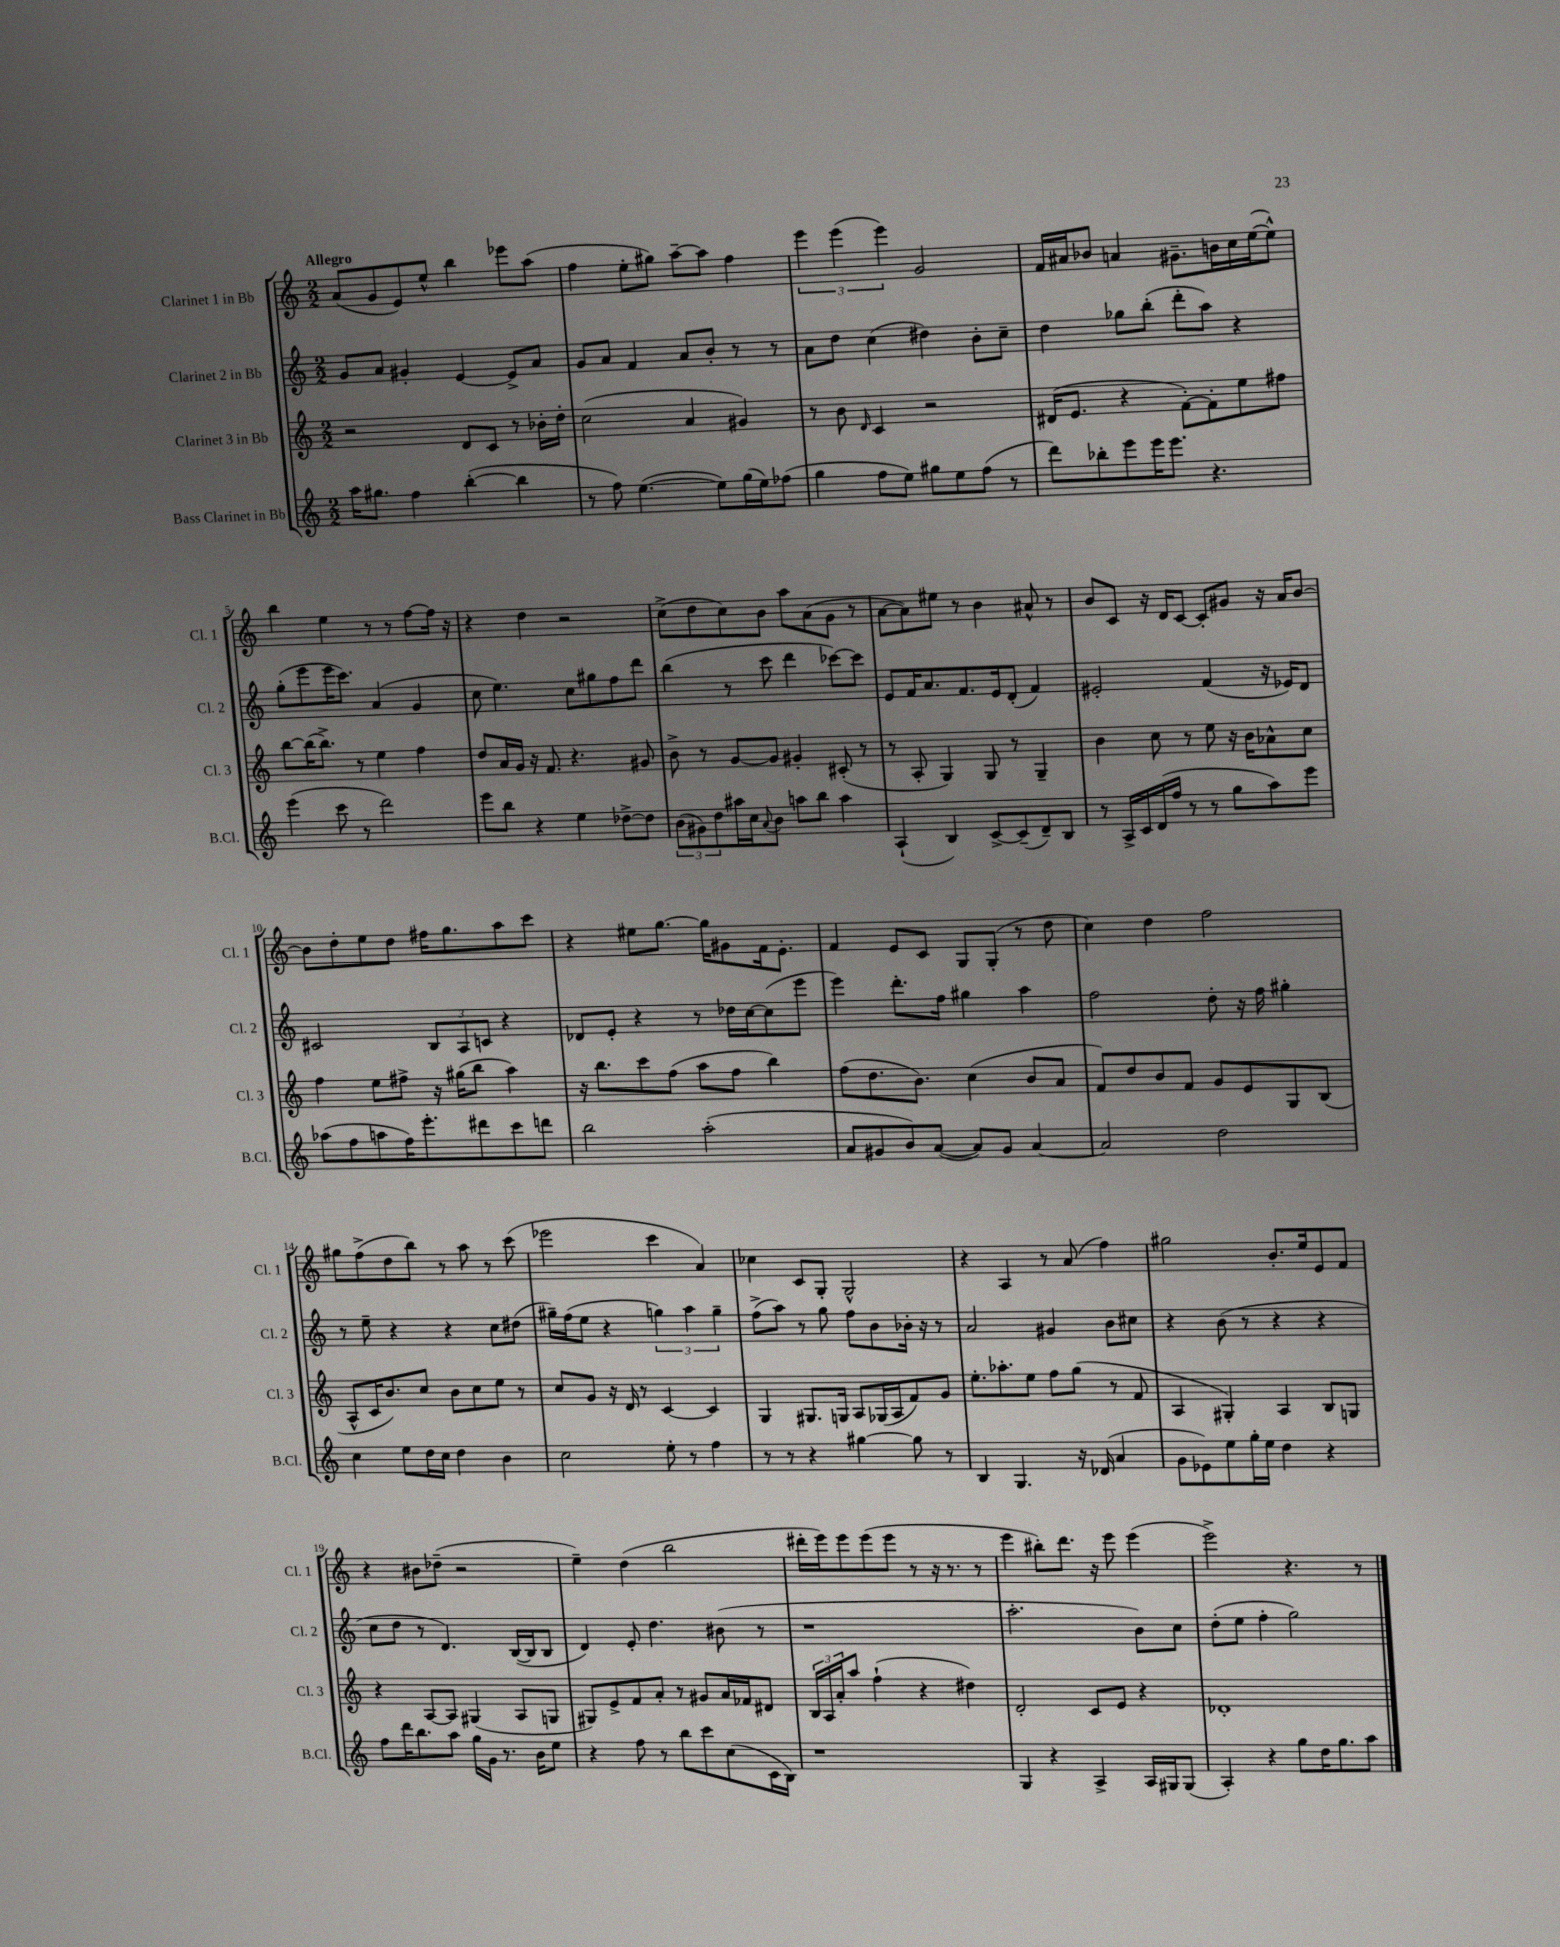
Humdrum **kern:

**kern	**kern	**kern	**kern
*staff4	*staff3	*staff2	*staff1
*clefG2	*clefG2	*clefG2	*clefG2
*k[]	*k[]	*k[]	*k[]
*M2/2	*M2/2	*M2/2	*M2/2
16aa	2r	8g	(8a
8.gg#	.	.	.
.	.	8a	8g
4ff	.	4g#'	8e)
.	.	.	8ee^^
([4bb'	8d	[4e	4bb
.	8c	.	.
4bb]	8r	8e^]	8eee-
.	16b-'	8a	(8aa
.	16dd'	.	.
=	=	=	=
8r	(2cc	8g	4ff
8ff)	.	8a	.
([4.ee	.	4f	8ee'
.	.	.	8gg#)
.	4a	8a	[8aa~
8ee])	.	8b'	8aa]
(16gg	4g#)	8r	4ff
16ee)	.	.	.
(8ff-	.	8r	.
=	=	=	=
4gg	8r	8a	6eee
.	8b	8dd	.
.	.	.	(6eee
.	16qqd	.	.
8ff	4c	(4cc	.
.	.	.	6eee)
8ee)	.	.	.
8gg#	2r	4dd#)	2g
8ee	.	.	.
(8ff	.	8b'	.
8r	.	8cc~	.
=	=	=	=
8ddd)	(16d#	4dd	16f
.	8.e	.	16a#
8bb-'	.	.	8b-
8eee	4r	8gg-	4a
16eee	.	(8bb'	.
8.eee	.	.	.
.	[8f')	8ddd'	8.g#~
4.r	8f']	8aa)	.
.	.	.	16b
.	8ee	4r	16cc
.	.	.	([16ee
.	8ff#	.	8ee^^])
=	=	=	=
(4eee	[8bb	(8gg'	4bb
.	(16bb]	8eee	.
.	8.bb^)	.	.
8ccc	.	16eee	4ee
.	.	8.ccc)	.
8r	8r	.	.
2ddd)	4ee	(4a	8r
.	.	.	8r
.	4ff	4g	[8ff
.	.	.	16ff]
.	.	.	16r
=	=	=	=
8eee	8dd	8cc	4r
8bb	16a	4.ee)	.
.	16g	.	.
4r	16r	.	4dd
.	8.f	.	.
4ee	4.r	8cc	2r
.	.	8gg#	.
[8dd-^	.	8ff	.
8dd-]	8g#	8ddd	.
=	=	=	=
(12b	8b^	(4bb	(8cc^
12g#)	.	.	.
.	8r	.	8dd
12dd	.	.	.
16aa#	[8g	8r	8cc)
16cc	.	.	.
8qqa	.	.	.
8b	8g]	8ccc	8b
8aa	4g#'	4ddd	8aa
8bb	.	.	(8a
4aa	(8c#'	[8ccc-)	8g
.	8r	8ccc-]	8r
=	=	=	=
(4A`	8r	8e	[8a
.	8A'	16f	8a])
.	.	8.a	.
4B)	4G)	.	8ee#
.	.	8.f	8r
[8c^	8G	.	4b
.	.	16e	.
(8c~]	8r	(8d'	.
8d~)	4G~	4f)	8a#^^
8B	.	.	8r
=	=	=	=
8r	4b	2e#'	8b
16A^	.	.	8c
16c	.	.	.
(16d	8cc	.	16r
16ff	.	.	16d
8r	8r	.	[8c
8r	8ee	(4f	8c']
8gg	16r	.	8g#
.	16b	.	.
8aa)	8a-^^	16r	16r
.	.	16e-)	16a
8eee	8cc	8d	[8b
=	=	=	=
(8aa-	4ff	2c#	8b]
8ff	.	.	8dd'
8aa	8ee	.	8ee
16ff)	8ff#^	.	8dd
8.eee'	.	.	.
.	16r	12B	16ff#
.	(16gg#	.	8.gg
.	.	12A	.
8ddd#	8bb	.	.
.	.	12c	.
8ccc	4aa)	4r	8aa
8ddd	.	.	8ccc
=	=	=	=
2bb	16r	8d-	4r
.	8.bb	.	.
.	.	8e'	.
.	8ccc	4r	8ee#
.	(8ff	.	[8.gg
(2aa'	8aa	8r	.
.	.	.	16gg]
.	8ff	16dd-	8g#
.	.	[16cc	.
.	4bb)	(8cc]	16f
.	.	.	8.e'
.	.	8eee	.
=	=	=	=
8a	(8ff	4eee)	4f
8g#	8.dd	.	.
8b)	.	8.ddd'	8e
.	8.b)	.	.
([8a	.	.	8c
.	.	16ff	.
8a])	(4cc	4gg#	8G
8g#	.	.	(8G'
[4a	8b	4aa	8r
.	8a	.	8dd
=	=	=	=
2a]	8f)	2ff	4cc)
.	8dd	.	.
.	8b	.	4dd
.	8f	.	.
2dd	8g	8dd'	2ff
.	8e	16r	.
.	.	16ff	.
.	8G	4gg#'	.
.	(8B	.	.
=	=	=	=
4cc	8A^^	8r	8gg#
.	16c	8ee~	(8ff^
.	8.b)	.	.
8ee	.	4r	8dd
16dd	8cc	.	8bb)
16cc	.	.	.
4dd	8b	4r	8r
.	8cc	.	8aa
4b	8ee	8cc	8r
.	8r	(8dd#	(8ccc
=	=	=	=
2cc	8cc	16gg#~)	2eee-
.	.	(16ff	.
.	8g	8ee	.
.	16r	4r	.
.	16d	.	.
.	8r	.	.
8ee'	[4c	6gg)	4ccc
8r	.	.	.
.	.	6aa	.
4ff	4c]	.	4a)
.	.	6gg~	.
=	=	=	=
8r	4G	(8ff^	4cc-
8r	.	8aa)	.
4r	8.G#	8r	8c
.	.	8gg	8G'
.	16G	.	.
[4gg#	8A	8ff	2G^^
.	(16G-	8b	.
.	16A	.	.
8gg#]	8f)	16b-'	.
.	.	16r	.
8r	8g	8r	.
=	=	=	=
4B	8.ee'	2a	4r
.	8.aa-'	.	.
4.G	.	.	4A
.	8ee	.	.
.	8ff	4g#	8r
16r	(8gg	.	(8a
(16d-	.	.	.
4a	8r	8b	4ff)
.	8f	8cc#	.
=	=	=	=
8g	4A	4r	2gg#
8e-)	.	.	.
8ee	4G#')	(8b	.
16gg'	.	8r	.
16ee	.	.	.
4dd	4A	4r	8.b'
.	.	.	16ee
4r	8B	4r	8e
.	8G	.	8f
=	=	=	=
8ff	4r	8cc	4r
16ddd	.	8dd	.
8.bb	.	.	.
.	[8A	8r	8b#
8aa	8A]	4.d)	(8dd-~
16gg	(4G#	.	2r
16g	.	.	.
8.r	.	.	.
.	8A	([16B	.
16b	.	16B]	.
8ee	8G	8B	.
=	=	=	=
4r	8G#)	4d)	4ee~)
.	8e^	.	.
8ff	8f	8e'	(4dd
8r	8a'	4.dd	.
8bb	8r	.	2bb
8ccc	8g#	.	.
(8cc	16a	(8b#	.
.	16f-	.	.
16c	8d#	8r	.
16B)	.	.	.
=	=	=	=
1r	24B	1r	16ddd#'
.	24A	.	.
.	.	.	16eee)
.	24a'	.	.
.	8aa	.	8eee
.	(4ff`	.	(8eee
.	.	.	8eee
.	4r	.	8r
.	.	.	16r
.	.	.	8.r
.	4dd#)	.	.
.	.	.	8r
=	=	=	=
4G	2d'	2.aa'	4eee
4r	.	.	8bb#')
.	.	.	8.ddd
4A^	8c	.	.
.	.	.	16r
.	8e	.	8eee
16A	4r	8b)	(4eee
16G#	.	.	.
(8G#	.	8cc	.
=	=	=	=
4A')	1d-'	(8dd'	2eee^)
.	.	8ee	.
4r	.	4ff'	.
8gg	.	2gg)	4.r
16dd	.	.	.
8.gg	.	.	.
8aa	.	.	8r
==	==	==	==
*-	*-	*-	*-
